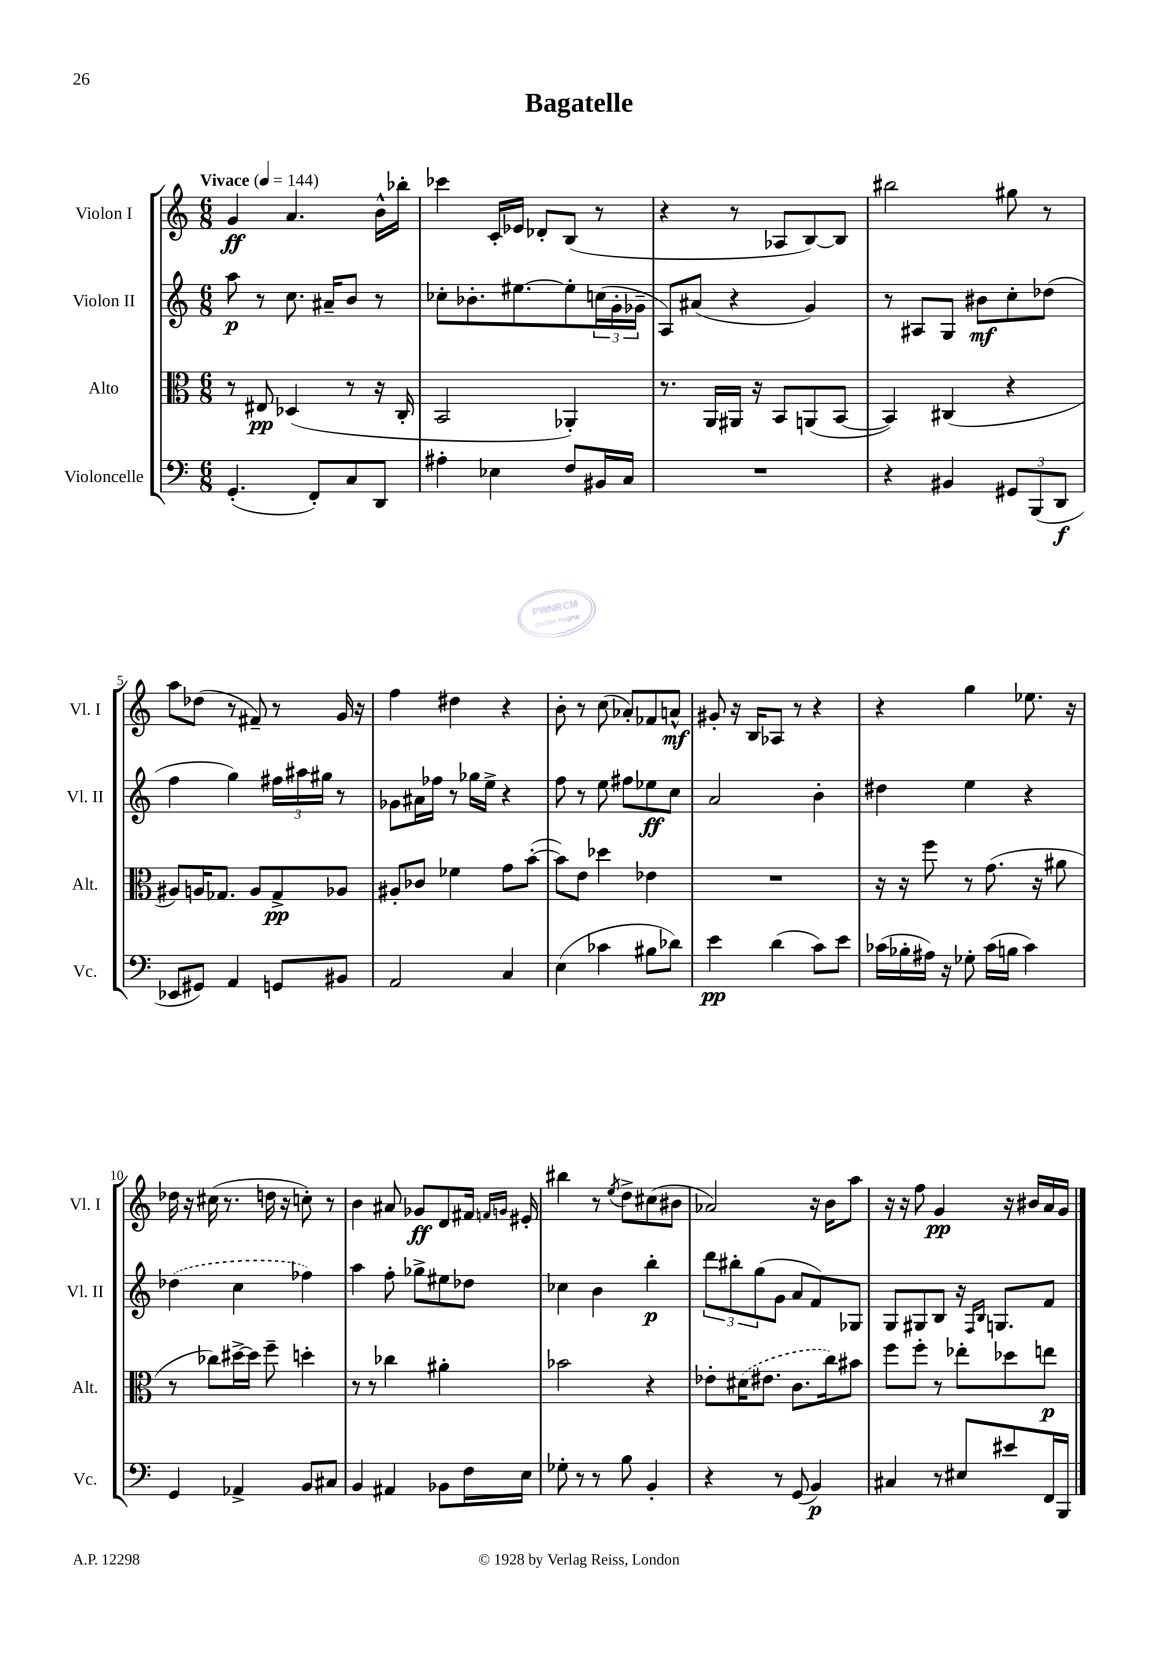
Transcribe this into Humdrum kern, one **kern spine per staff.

**kern	**kern	**kern	**kern
*staff4	*staff3	*staff2	*staff1
*clefF4	*clefC3	*clefG2	*clefG2
*k[]	*k[]	*k[]	*k[]
*M6/8	*M6/8	*M6/8	*M6/8
*MM144	*MM144	*MM144	*MM144
(4.GG'	8r	8aa	4g
.	8E#	8r	.
.	(4D-	8.cc	4.a
8FF')	.	.	.
.	.	16a#~	.
8C	8r	8b	.
8DD	16r	8r	16b^^
.	16C'	.	16bb-'
=	=	=	=
4A#'	2BB	8cc-'	4ccc-
.	.	8.b-'	.
4E-	.	.	16c'
.	.	[8.ee#	16e-
.	.	.	8d-'
8F	4AA-')	8ee#']	(8B
16BB#	.	(24cc	8r
.	.	24g'	.
16C	.	.	.
.	.	24g-~	.
=	=	=	=
2.r	8.r	8A)	4r
.	.	(8a#	.
.	16AA	.	.
.	16AA#	4r	8r
.	16r	.	.
.	8BB	.	8A-
.	(8AA	4g)	[8B)
.	[8BB	.	8B]
=	=	=	=
4r	4BB])	8r	2bb#
.	.	8A#	.
4BB#	(4C#	8G	.
.	.	8b#	.
12GG#	4r	8cc'	8gg#
(12BBB	.	.	.
.	.	(8dd-	8r
12DD	.	.	.
=	=	=	=
8EE-	8A#)	4ff	8aa
8GG#)	16A	.	(8dd-
.	8.G-	.	.
4AA	.	4gg)	8r
.	8A	.	8f#~)
8GG	8G-^	24ff#	8r
.	.	24aa#	.
.	.	24gg#	.
8BB#	8A-	8r	16g
.	.	.	16r
=	=	=	=
2AA	8A#'	8g-	4ff
.	8c-	16a#	.
.	.	16ff-	.
.	4f-	8r	4dd#
.	.	16gg-	.
.	.	16ee^	.
4C	8g	4r	4r
.	([8b'	.	.
=	=	=	=
(4E	8b])	8ff	8b'
.	8e	8r	8r
4c-	4dd-	8ee	(8cc
.	.	8ff#	8a-')
8B#	4e-	8ee-	8f-
8d-)	.	8cc	8a^^
=	=	=	=
4e	2.r	2a	8g#'
.	.	.	16r
.	.	.	16B
(4d	.	.	8A-
.	.	.	8r
8c)	.	4b'	4r
8e	.	.	.
=	=	=	=
(16c-	16r	4dd#	4r
16B-'	16r	.	.
16A#)	8ff	.	.
16r	.	.	.
8G-'	8r	4ee	4gg
(16c-	(8.g	.	.
16B	.	.	.
4c-)	.	4r	8.ee-
.	16r	.	.
.	8a#	.	.
.	.	.	16r
=	=	=	=
4GG	8r	(4dd-	16dd-
.	.	.	16r
.	8cc-)	.	(16cc#
.	.	.	8.r
4AA-^	[16dd#^	4cc	.
.	16dd#]	.	.
.	8ff~	.	16dd
.	.	.	16r
8BB	4dd'	4ff-)	8cc')
8C#	.	.	8r
=	=	=	=
4BB	8r	4aa	4b
.	8r	.	.
4AA#	4cc-	8ff'	8a#
.	.	8gg-^	8g-
8BB-	4a#'	8ee#	8d
16F	.	8dd-	16f#
.	.	.	16qqf
.	.	.	16qqg
16E	.	.	16e#'
=	=	=	=
8G-'	2b-	4cc-	4bb#
8r	.	.	.
8r	.	4b	8r
.	.	.	8qee
8B	.	.	8dd^
4BB'	4r	4bb'	(8cc#
.	.	.	8b#
=	=	=	=
4r	8e-'	12ddd	2a-)
.	.	12bb#'	.
.	(16d#	.	.
.	.	(12gg	.
.	8.e#	.	.
8r	.	8g	.
(8GG	8.c	8a	.
4BB)	.	8f)	16r
.	16cc)	.	16b
.	8b#	8G-	8aa
=	=	=	=
4C#	8ff	8G	16r
.	.	.	16r
.	8ff'	8G#	8ff
8r	8r	8B	4g
8E#	8ee-'	16r	.
.	.	16qqF	.
.	.	16qqB	.
.	.	8.G	.
8e#	8dd-	.	16r
.	.	.	16b#
16FF	8ee	8f	16a
16BBB	.	.	16g
==	==	==	==
*-	*-	*-	*-
